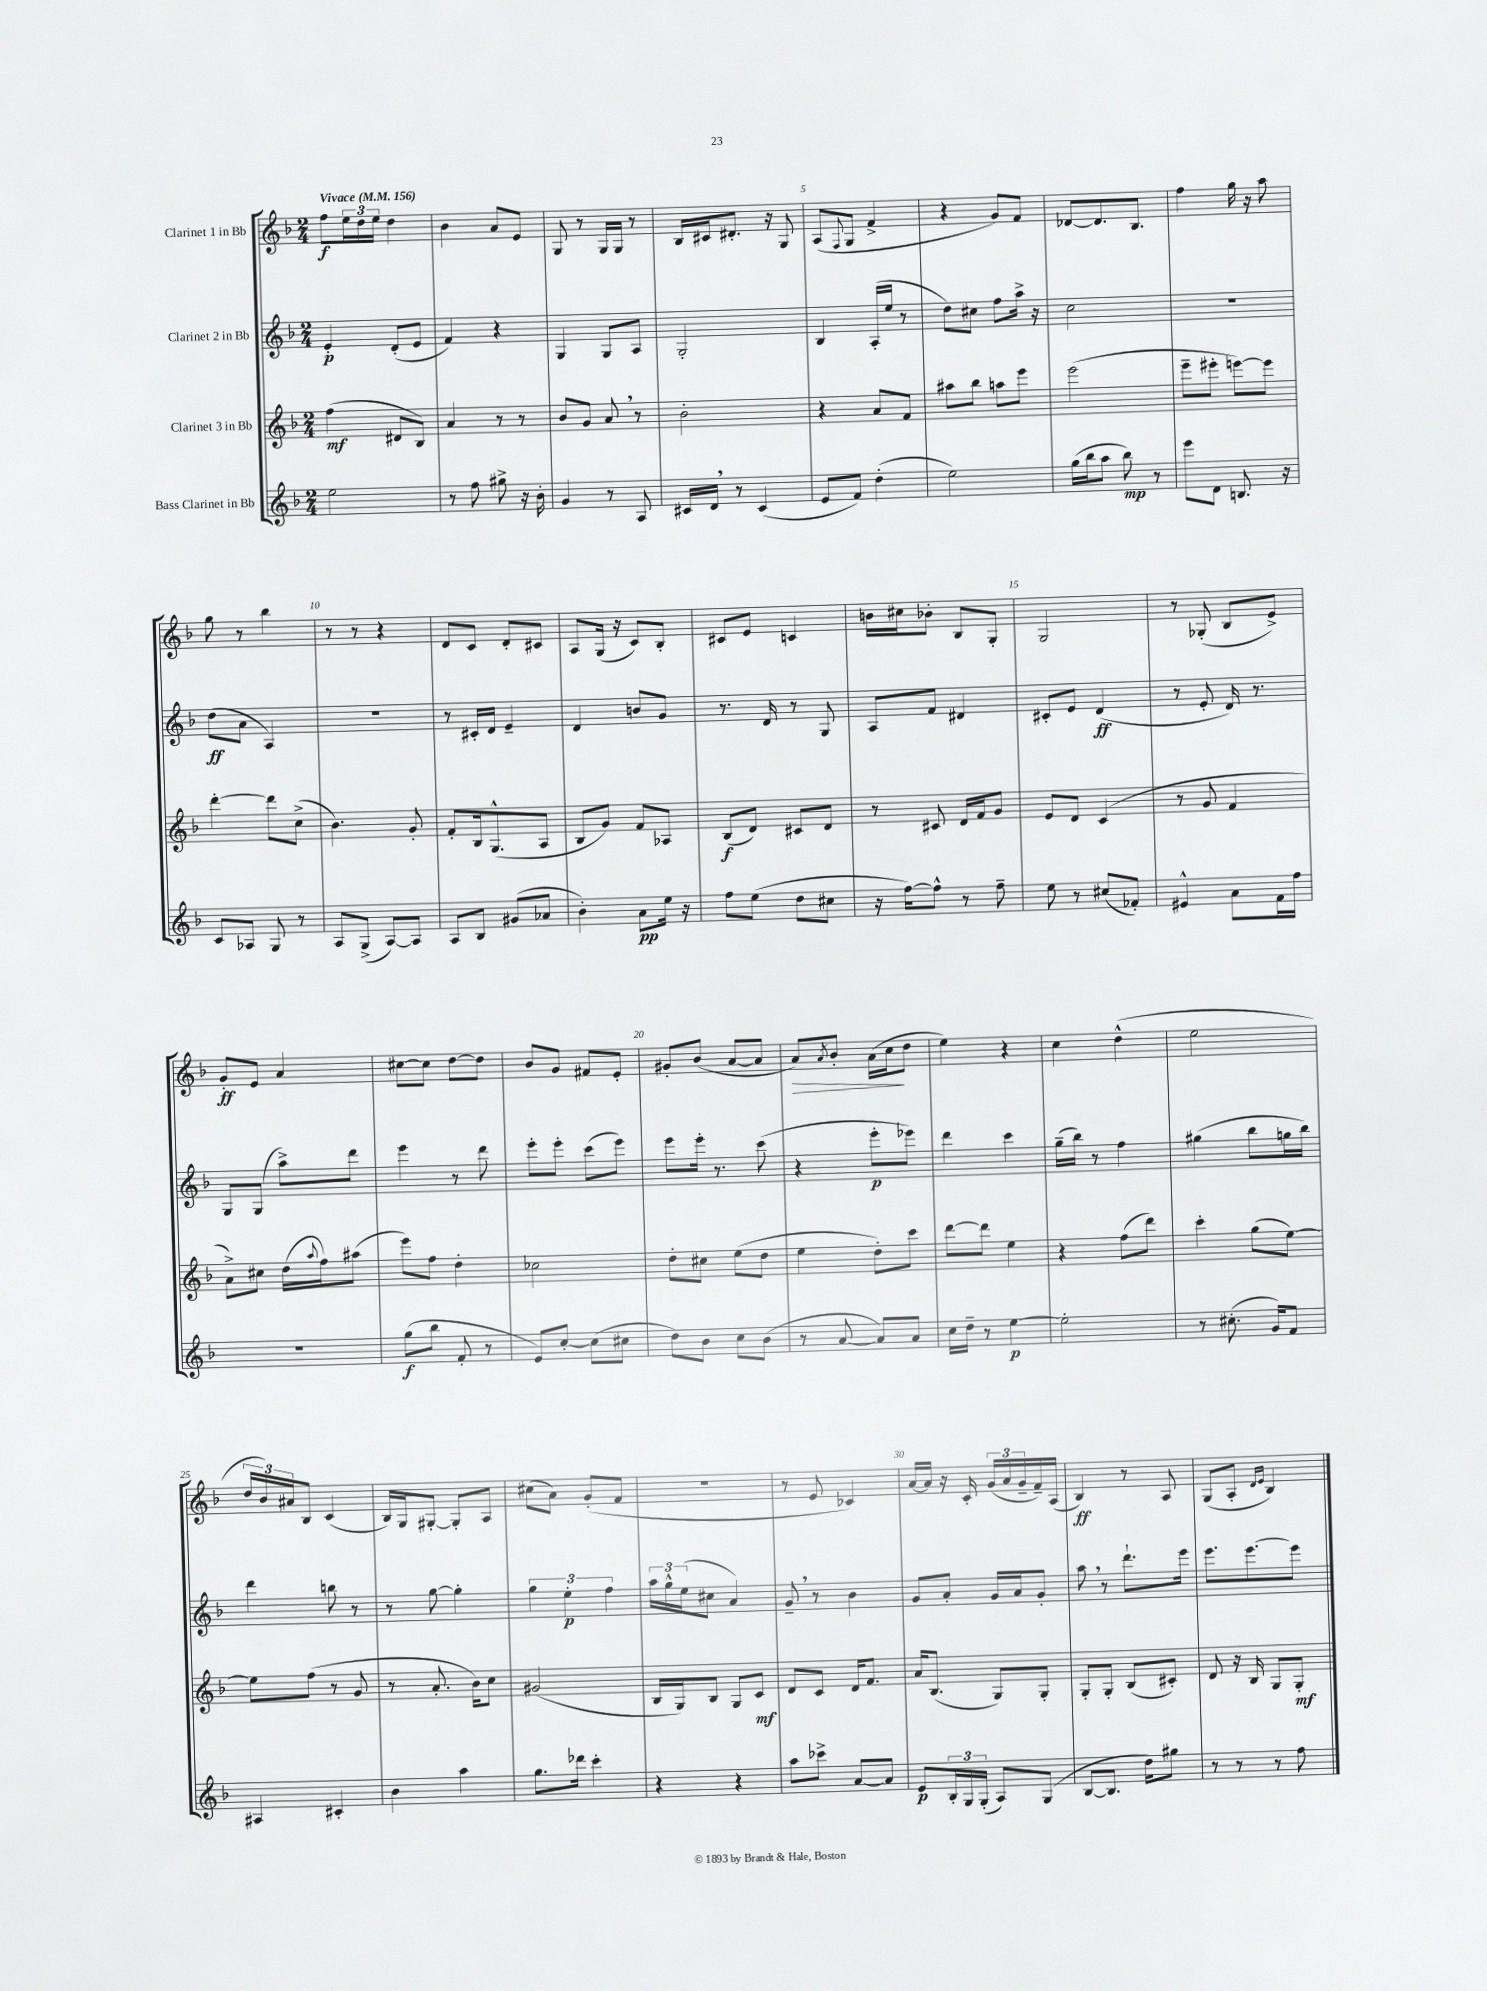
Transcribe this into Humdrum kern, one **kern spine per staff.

**kern	**dynam	**kern	**dynam	**kern	**dynam	**kern	**dynam
*part4	*part4	*part3	*part3	*part2	*part2	*part1	*part1
*staff4	*staff4	*staff3	*staff3	*staff2	*staff2	*staff1	*staff1
*I"Bass Clarinet in Bb	*	*I"Clarinet 3 in Bb	*	*I"Clarinet 2 in Bb	*	*I"Clarinet 1 in Bb	*
*clefG2	*	*clefG2	*	*clefG2	*	*clefG2	*
*k[b-]	*	*k[b-]	*	*k[b-]	*	*k[b-]	*
*M2/4	*	*M2/4	*	*M2/4	*	*M2/4	*
*MM156	*	*MM156	*	*MM156	*	*MM156	*
=1	=1	=1	=1	=1	=1	=1	=1
!	!	!	!	!	!	!LO:TX:a:B:t=Vivace	!
2ee\	.	(4ff\	mf	4e'/	p	8ff\L	f
.	.	.	.	.	.	24ee\L	.
.	.	.	.	.	.	24dd\	.
.	.	.	.	.	.	24ee\JJ	.
.	.	8d#X/L	.	(8d'/L	.	4dd\	.
.	.	8B-/J)	.	8e/J	.	.	.
=2	=2	=2	=2	=2	=2	=2	=2
8r	.	4a/	.	4f/)	.	4b-\	.
8ff\	.	.	.	.	.	.	.
8gg#X^\	.	8r	.	4r	.	8a/L	.
16r	.	8r	.	.	.	8e/J	.
16b-'\	.	.	.	.	.	.	.
=3	=3	=3	=3	=3	=3	=3	=3
4g/	.	8b-/L	.	4G/	.	8G/	.
.	.	8g/J	.	.	.	8r	.
8r	.	8a,/	.	8G/L	.	16G/LL	.
.	.	.	.	.	.	16G/JJ	.
8A/	.	8r	.	8A/J	.	8r	.
=4	=4	=4	=4	=4	=4	=4	=4
16c#X/LL	.	2b-'\	.	2G'/	.	16B-/LL	.
16d,/JJ	.	.	.	.	.	16c#X/J	.
8r	.	.	.	.	.	8.d#X'/J	.
(4c#/	.	.	.	.	.	.	.
.	.	.	.	.	.	16r	.
.	.	.	.	.	.	8G/	.
=5	=5	=5	=5	=5	=5	=5	=5
8e/L	.	4r	.	4B-/	.	(8A/L	.
.	.	.	.	.	.	8qqF/	.
8f/J)	.	.	.	.	.	8G/J	.
(4dd'\	.	8a/L	.	(16A'/LL	.	4f^/	.
.	.	.	.	16ee/JJ	.	.	.
.	.	8f/J	.	8r	.	.	.
=6	=6	=6	=6	=6	=6	=6	=6
2ee\)	.	8aa#X\L	.	8dd\L)	.	4r	.
.	.	8bb-\J	.	8cc#X\J	.	.	.
.	.	8aan\L	.	8ff\L	.	8g/L)	.
.	.	8eee\J	.	16aa^\Jk	.	8f/J	.
.	.	.	.	16r	.	.	.
=7	=7	=7	=7	=7	=7	=7	=7
(16gg\LL	.	(2eee\	.	2cc\	.	[8d-X/L	.
16bb-\J	.	.	.	.	.	.	.
8aa\J	.	.	.	.	.	8.d-/]	.
8bb-\)	mp	.	.	.	.	.	.
.	.	.	.	.	.	8.B-/J	.
8r	.	.	.	.	.	.	.
=8	=8	=8	=8	=8	=8	=8	=8
8eee\L	.	8eee~\L	.	2r	.	4ff\	.
8d\J	.	8eee#X'\J	.	.	.	.	.
8.Bn/	.	[8eeen\L)	.	.	.	16gg\	.
.	.	.	.	.	.	16r	.
.	.	8eee\J]	.	.	.	8aa\	.
16r	.	.	.	.	.	.	.
!!LO:LB:g=z
=9	=9	=9	=9	=9	=9	=9	=9
8c/L	.	[4ddd'\	.	(8dd\L	ff	8gg\	.
8A-X/J	.	.	.	8a\J	.	8r	.
8G/	.	8ddd\L]	.	4A/)	.	4bb-\	.
8r	.	(8cc^\J	.	.	.	.	.
=10	=10	=10	=10	=10	=10	=10	=10
8A/L	.	4.b-\)	.	2r	.	8r	.
(8G^/J	.	.	.	.	.	8r	.
[8A/L)	.	.	.	.	.	4r	.
8A/J]	.	8g'/	.	.	.	.	.
=11	=11	=11	=11	=11	=11	=11	=11
8A/L	.	8f'/L	.	8r	.	8d/L	.
8B-/J	.	16B-/k	.	16c#X'/LL	.	8c/J	.
.	.	(8.G^^/	.	16d/JJ	.	.	.
(8g#X/L	.	.	.	4e~/	.	8d'/L	.
8a-X/J	.	8A/J	.	.	.	8c#X/J	.
=12	=12	=12	=12	=12	=12	=12	=12
4b-'\)	.	8B-/L	.	4d/	.	8A/L	.
.	.	8g/J)	.	.	.	(16G/Jk	.
.	.	.	.	.	.	16r	.
8a\L	pp	8f/L	.	8bn/L	.	8c/L)	.
16ee\Jk	.	8A-X/J	.	8g/J	.	8B-'/J	.
16r	.	.	.	.	.	.	.
=13	=13	=13	=13	=13	=13	=13	=13
8ff\L	.	(8B-/L	f	8.r	.	8c#X/L	.
(8ee\J	.	8d/J)	.	.	.	8e/J	.
.	.	.	.	16d/	.	.	.
8dd\L	.	8c#X/L	.	8r	.	4cn/	.
8cc#X\J	.	8d/J	.	8G/	.	.	.
=14	=14	=14	=14	=14	=14	=14	=14
16r	.	8r	.	8A/L	.	16bn\LL	.
[16ff\KL)	.	.	.	.	.	16cc#X\J	.
8ff^^\J]	.	8c#X/	.	8f/J	.	8b-X'\J	.
8r	.	16d/LL	.	4d#X/	.	8B-/L	.
.	.	16f/J	.	.	.	.	.
8ff~\	.	8g/J	.	.	.	8G'/J	.
=15	=15	=15	=15	=15	=15	=15	=15
8ee\	.	8e/L	.	8c#X'/L	.	2G/	.
8r	.	8d/J	.	8e/J	.	.	.
(8cc#X/L	.	(4c/	.	(4d/	ff	.	.
8f-X'/J)	.	.	.	.	.	.	.
=16	=16	=16	=16	=16	=16	=16	=16
4e#X^^/	.	8r	.	8r	.	8r	.
.	.	8g/	.	8e'/	.	(8G-X'/	.
8a\L	.	4f/	.	16d/)	.	8B-/L	.
.	.	.	.	8.r	.	.	.
16f\L	.	.	.	.	.	8e^/J)	.
16ff\JJ	.	.	.	.	.	.	.
!!LO:LB:g=z
=17	=17	=17	=17	=17	=17	=17	=17
2r	.	8a^\L)	.	8G/L	.	8g'/L	ff
.	.	8cc#X\J	.	(8G/J	.	8e/J	.
.	.	(16dd\LL	.	8aa^\L)	.	4a/	.
.	.	8qqaa/	.	.	.	.	.
.	.	16ff\J)	.	.	.	.	.
.	.	(8aa#X\J	.	8ddd\J	.	.	.
=18	=18	=18	=18	=18	=18	=18	=18
(8gg\L	f	8eee\L)	.	4eee\	.	[8cc#X\L	.
8bb-\J	.	8ff\J	.	.	.	8cc#\J]	.
8f'/	.	4dd'\	.	8r	.	[8dd\L	.
8r	.	.	.	8ddd\	.	8dd\J]	.
=19	=19	=19	=19	=19	=19	=19	=19
8e/L)	.	2cc-X\	.	8eee'\L	.	8b-/L	.
[8cc'/J	.	.	.	8eee'\J	.	8g/J	.
(8cc\L]	.	.	.	(8ccc\L	.	8f#X/L	.
8cc#X\J	.	.	.	8eee\J)	.	8e'/J	.
=20	=20	=20	=20	=20	=20	=20	=20
8dd\L)	.	8dd'\L	.	8eee\L	.	8g#X'/L	.
8b-\J	.	8cc#X\J	.	16eee'\Jk	.	(8b-/J	.
.	.	.	.	8.r	.	.	.
8cc\L	.	(8ee\L	.	.	.	[8a/L	.
(8b-\J	.	8dd\J	.	(8ccc\	.	8a/J]	.
=21	=21	=21	=21	=21	=21	=21	=21
!	!	!	!	!	!	!	!LO:HP:b
8r	.	4ee\	.	4r	.	8a/L)	>
.	.	.	.	.	.	8qa/	.
[8a/	.	.	.	.	.	8b-'/J	.
8a/L])	.	8dd'\L)	.	8eee'\L	p	(16a\LL	.
.	.	.	.	.	.	16cc\J	.
8a/J	.	8ccc\J	.	8eee-X\J)	.	8dd\J	]
=22	=22	=22	=22	=22	=22	=22	=22
16cc\LL	.	[8ddd\L	.	4ddd\	.	4ee\)	.
16dd~\JJ	.	.	.	.	.	.	.
8r	.	8ddd\J]	.	.	.	.	.
[4ee\	p	4ee\	.	4ccc\	.	4r	.
=23	=23	=23	=23	=23	=23	=23	=23
2ee'\]	.	4r	.	(16gg~\LL	.	4cc\	.
.	.	.	.	16bb-\JJ)	.	.	.
.	.	.	.	8r	.	.	.
.	.	(8ff\L	.	4ff\	.	(4dd^^\	.
.	.	8ddd\J)	.	.	.	.	.
=24	=24	=24	=24	=24	=24	=24	=24
8r	.	4ccc'\	.	(4gg#X\	.	2ee\	.
(8.cc#X'\	.	.	.	.	.	.	.
.	.	(8gg\L	.	8bb-\L	.	.	.
16g/KL)	.	.	.	.	.	.	.
8f/J	.	[8ee\J)	.	16ggn\L	.	.	.
.	.	.	.	16bb-\JJ)	.	.	.
!!LO:LB:g=z
=25	=25	=25	=25	=25	=25	=25	=25
4A#X/	.	8ee\L]	.	4ddd\	.	24dd/LL	.
.	.	.	.	.	.	24b-/)	.
.	.	.	.	.	.	24a#X/J	.
.	.	(8ff\J	.	.	.	8B-/J	.
4c#X'/	.	8r	.	8bbn\	.	(4c/	.
.	.	8g/	.	8r	.	.	.
=26	=26	=26	=26	=26	=26	=26	=26
4b-\	.	8r	.	8r	.	16B-/LL)	.
.	.	.	.	.	.	16G/J	.
.	.	8.a'/	.	[8gg\	.	[8G#X'/J	.
4aa\	.	.	.	4gg'\]	.	8G#'/L]	.
.	.	16b-\KL)	.	.	.	.	.
.	.	8cc\J	.	.	.	8A/J	.
=27	=27	=27	=27	=27	=27	=27	=27
8.gg\L	.	(2g#X/	.	6gg\	.	(8cc#X\L	.
.	.	.	.	.	.	8a\J)	.
.	.	.	.	6ee'\	p	.	.
16ddd-X\Jk	.	.	.	.	.	.	.
4ccc'\	.	.	.	.	.	(8g'/L	.
.	.	.	.	6ff\	.	.	.
.	.	.	.	.	.	8f/J	.
=28	=28	=28	=28	=28	=28	=28	=28
4r	.	16B-/LL	.	24aa\LL	.	2r	.
.	.	.	.	24gg^^\	.	.	.
.	.	16G/J)	.	.	.	.	.
.	.	.	.	(24ee\J	.	.	.
.	.	8B-/J	.	8cc#X\J	.	.	.
4r	.	8G/L	.	4a/)	.	.	.
.	.	8c/J	mf	.	.	.	.
=29	=29	=29	=29	=29	=29	=29	=29
8aa\L	.	8d/L	.	8g~,/	.	8r	.
8ccc-X^\J	.	8c/J	.	8r	.	8e/	.
[8a/L	.	16d/KL	.	4b-\	.	4c-X/)	.
.	.	8.f/J	.	.	.	.	.
8a/J]	.	.	.	.	.	.	.
=30	=30	=30	=30	=30	=30	=30	=30
8e/L	p	16a/KL	.	8g/L	.	[16a/LL	.
.	.	(8.B-/J	.	.	.	16a/JJ]	.
24B-'/L	.	.	.	8a'/J	.	16r	.
24G/	.	.	.	.	.	.	.
.	.	.	.	.	.	16c'/	.
(24G'/JJ	.	.	.	.	.	.	.
8A/L)	.	8G/L)	.	16g/LL	.	(24g/LL	.
.	.	.	.	.	.	24a/	.
.	.	.	.	16a/J	.	.	.
.	.	.	.	.	.	24g~/	.
(8G/J	.	8G'/J	.	8g'/J	.	16f~/)	.
.	.	.	.	.	.	(16A/JJ	.
=31	=31	=31	=31	=31	=31	=31	=31
[8B-/L	.	8G'/L	.	8aa,\	.	4B-/)	ff
8.B-/J]	.	8G'/J	.	8r	.	.	.
.	.	(8B-/L	.	8.ddd`\L	.	8r	.
16dd\KL)	.	.	.	.	.	.	.
8gg#X\J	.	8c#X'/J)	.	.	.	8A/	.
.	.	.	.	16eee\Jk	.	.	.
=32	=32	=32	=32	=32	=32	=32	=32
8r	.	8d/	.	8.eee\L	.	(8G/L	.
8r	.	16r	.	.	.	8A'/J	.
.	.	16B-/	.	[8.eee\	.	.	.
.	.	.	.	.	.	16qqd/LL	.
.	.	.	.	.	.	16qqe/JJ	.
8r	.	8G/L	.	.	.	4B-/)	.
8ff\	.	8G'/J	mf	8eee\J]	.	.	.
==	==	==	==	==	==	==	==
*-	*-	*-	*-	*-	*-	*-	*-
